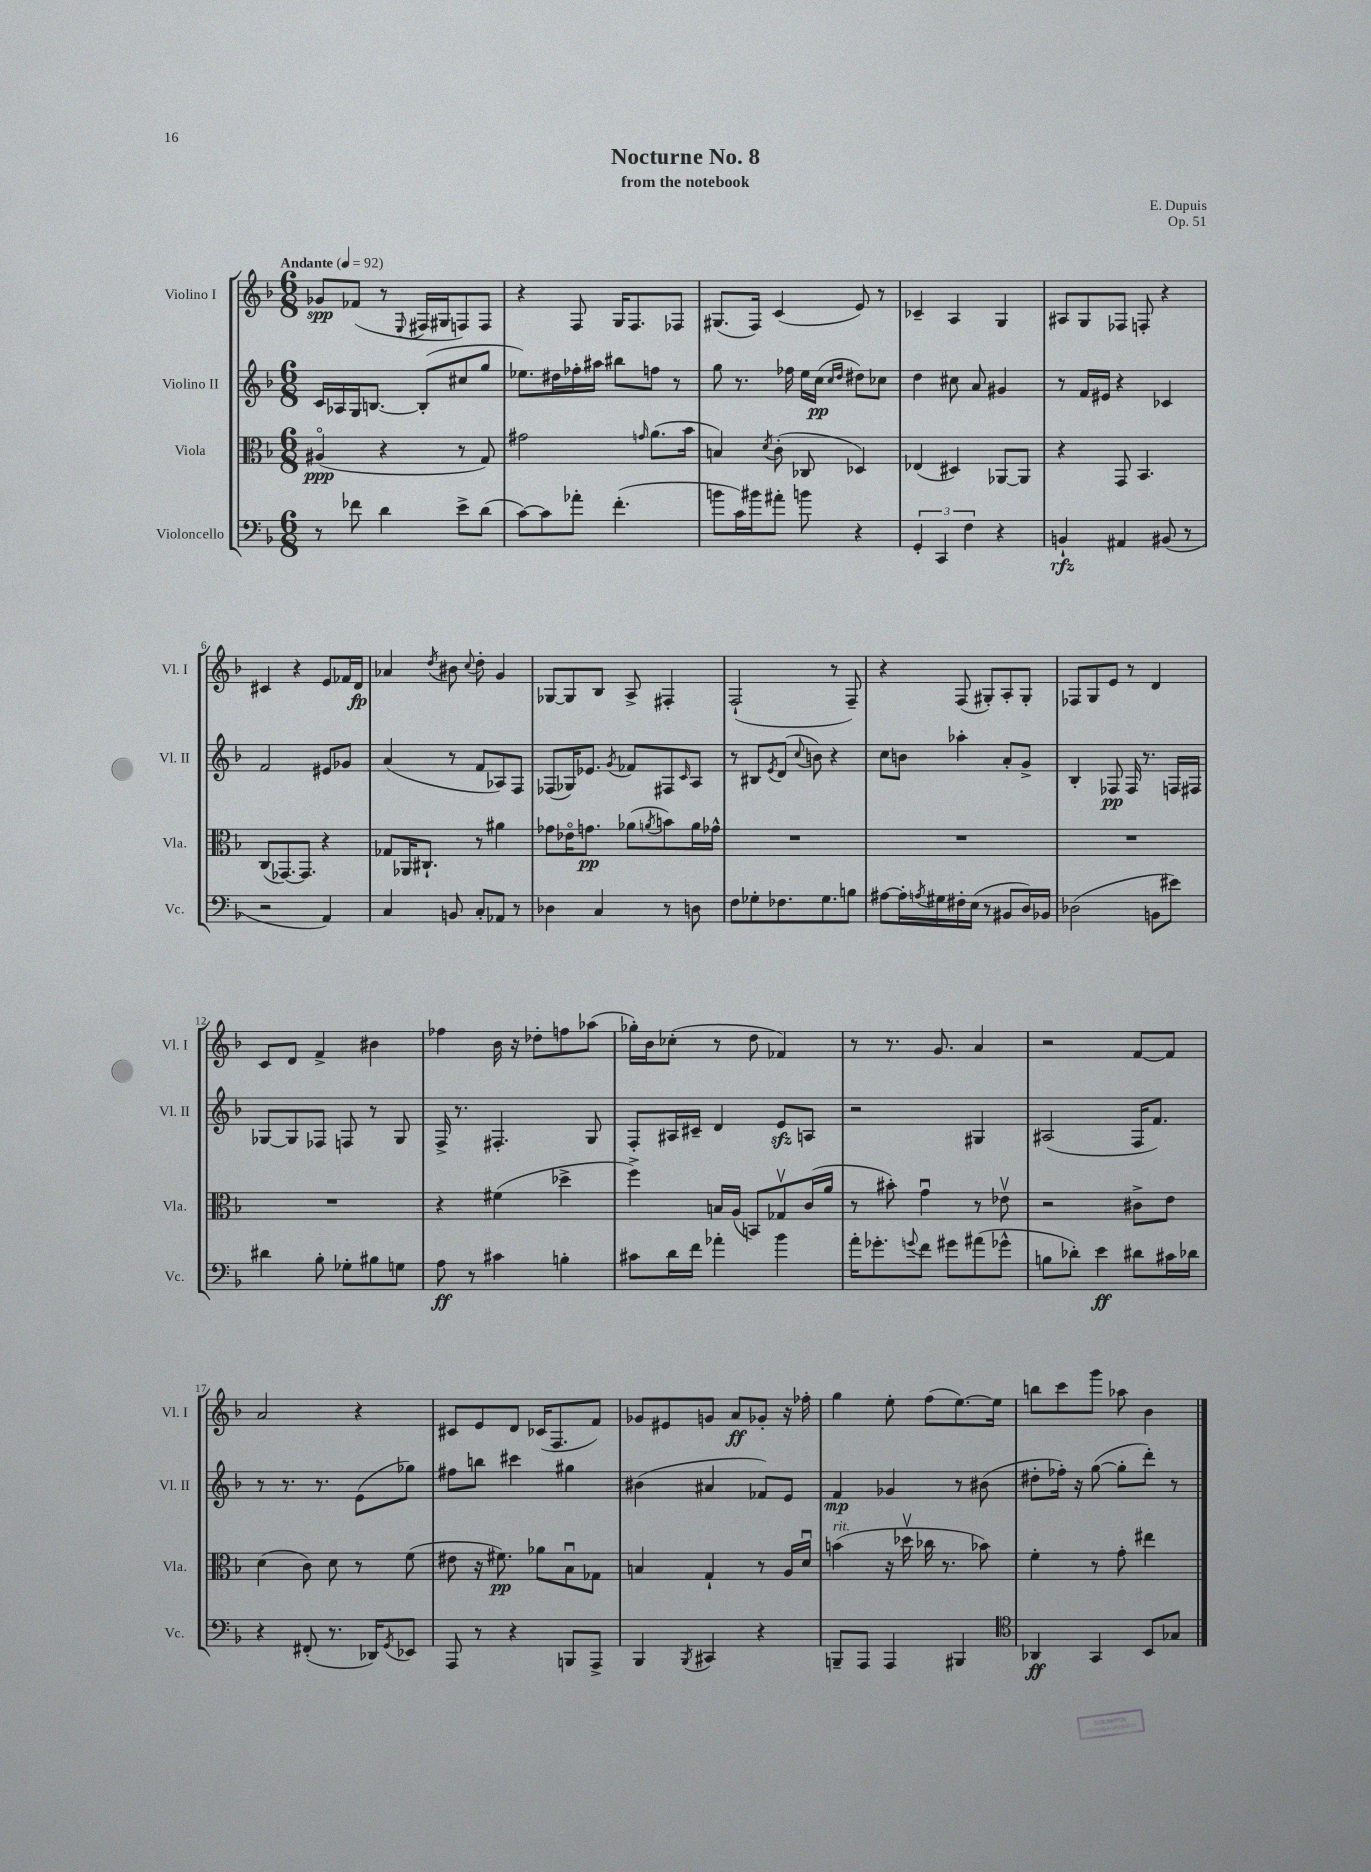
\header { title = "Nocturne No. 8" composer = "E. Dupuis" subtitle = "from the notebook" opus = "Op. 51" }
<<
\new StaffGroup <<
\new Staff = "s0" \with { instrumentName = "Violino I" shortInstrumentName = "Vl. I" } {
    \clef treble \key f \major \numericTimeSignature \time 6/8 \tempo "Andante" 4 = 92
    ges'8\spp fes'8( r8 \appoggiatura { e8 } fis16 gis16 f8) f8 |
    r4 f8 g16 f8. fes8 |
    gis8.( f16) c'4( e'8) r8 |
    ces'4-- a4 g4 |
    ais8 g8 fes8 f8-. r4 |
    cis'4 r4 e'8 fes'16 d'16\fp |
    aes'4 \acciaccatura { d''8 } bis'8 \appoggiatura { c''8 } d''8-. g'4 |
    ges8~ ges8 bes8 a8-> fis4-. |
    f2-!( r8 f8--) |
    r4 f8( gis8-.) a8-. gis8-. |
    fes8 g8 e'8 r8 d'4 |
    c'8 d'8 f'4-> bis'4 |
    fes''4 bes'16 r16 des''8-. f''8 aes''8( |
    ges''16-.) bes'16 ces''8-.( r8 d''8 fes'4) |
    r8 r8. g'8. a'4 |
    r2 f'8~ f'8 |
    a'2 r4 |
    cis'8 e'8 d'8 ces'16( f8. f'8) |
    ges'8 eis'8 g'8 a'8\ff ges'8-. r16 fes''16-. |
    g''4 e''8-. f''8( e''8.~) e''16 |
    b''8 c'''8 g'''8 aes''8 bes'4 \bar "|." |
}
\new Staff = "s1" \with { instrumentName = "Violino II" shortInstrumentName = "Vl. II" } {
    \clef treble \key f \major \numericTimeSignature \time 6/8
    c'16 aes16 g16 b8.~ b8-.( cis''8 g''8 |
    ees''8.) dis''16 fes''16-. ais''16 bis''8 f''8 r8 |
    g''8 r8. fes''16 e''16 c''16\pp( \grace { c''16 d''16 } dis''8) ces''8 |
    d''4 cis''8 a'8 gis'4 |
    r8 f'16 eis'16 r4 ces'4 |
    f'2 eis'8 ges'8 |
    a'4( r8 f'8 aes8) f8 |
    fes8( ges16) ees'8. \acciaccatura { g'8 } fes'8 fis8 \grace { c'16 } a8 |
    r8 bis8 \acciaccatura { e'8 } d'8( \appoggiatura { c''8 } b'8) r4 |
    c''8 b'8 aes''4-. a'8-. g'8-> |
    bes4-. fes8\pp fes16 r8. f16 fis16 |
    ges8~ ges8 fes8 f8 r8 ges8 |
    f16-> r8. fis4.-. g8 |
    f8-. ais16 cis'16-- d'4 e'8\sfz a8 |
    r2 gis4 |
    ais2( f16 f'8.) |
    r8 r8. r8. e'8( ges''8) |
    fis''8 b''8 cis'''4 gis''4 |
    bis'4( ais'4 fes'8) e'8 |
    f'4\mp ges'4 r8 bis'8( |
    dis''8-. fes''16-.) r16 g''8~( g''8-. d'''8-.) r8 \bar "|." |
}
\new Staff = "s2" \with { instrumentName = "Viola" shortInstrumentName = "Vla." } {
    \clef alto \key f \major \numericTimeSignature \time 6/8
    ais4\flageolet\ppp( r4 r8 g8) |
    gis'2 \grace { g'16 } a'8.( bes'16 |
    b4) \acciaccatura { d'8 } c'8-.( ces8 des4) |
    ees4( dis4) aes,8~ aes,8 |
    r4 g,8 bes,4. |
    c8( ges,8.~) ges,8. r4 |
    ges8 aes,16 cis8.-! r8 ais'4 |
    ges'8 ees'16\flageolet g'8.\pp aes'8( \acciaccatura { a'8 } b'8) a'16 ges'16-^ |
    R2. |
    R2. |
    R2. |
    R2. |
    r4 fis'4( des''4-> |
    f''4->) b16 a16( b,8) ges8\upbow c'16( a'16 |
    r8 bis'8-.) g'4\downbow r8 ees'8\upbow |
    r2 cis'8-> e'8 |
    d'4( c'8) d'8 r8 f'8( |
    eis'8 r16 fis'8.\pp) aes'8 bes8\downbow ges8 |
    b4 g4-! r8 a16 d'16\downbow |
    b'4^\markup { \italic "rit." }( r16 des''16\upbow ces''16 r8. bes'8) |
    f'4-. r8 g'8-. eis''4 \bar "|." |
}
\new Staff = "s3" \with { instrumentName = "Violoncello" shortInstrumentName = "Vc." } {
    \clef bass \key f \major \numericTimeSignature \time 6/8
    r8 fes'8 d'4 e'8-> d'8( |
    c'8~) c'8 aes'8-. f'4.-.( |
    b'8 c'16) bis'16 ais'8-. b'8 r4 |
    \tuplet 3/2 { g,4-. c,4 f4 } r4 |
    b,4-!\rfz ais,4 bis,8( r8 |
    r2 a,4) |
    c4 b,8 c8-. aes,8 r8 |
    des4 c4 r8 d8 |
    f8 ges8-. fes8. ges8. b8 |
    ais8~ ais16-. \acciaccatura { a8 } gis16 fis16-. e16( r8 bis,8 d16) bes,16 |
    des2( b,8 eis'8) |
    dis'4 bes8-. ges8-. bis8 g8 |
    a8\ff r8 cis'4 b4-. |
    cis'8 d'16 f'16 aes'4-. bes'4 |
    a'16-. ges'8.-. \appoggiatura { g'8 } f'8 gis'8 ais'8( ges'8-^ |
    b8 des'8-.) e'4\ff dis'8 cis'16 des'16 |
    r4 fis,8-.( r8. des,16) \acciaccatura { g,8 } ees,8 |
    a,,8 r8 r4 b,,8 a,,8-> |
    bes,,4 \acciaccatura { bes,,8 } cis,4 r4 |
    b,,8-- a,,8 a,,4 bis,,4 |
    \clef tenor aes,4\ff g,4 bes,8 ges8 \bar "|." |
}
>>
>>
